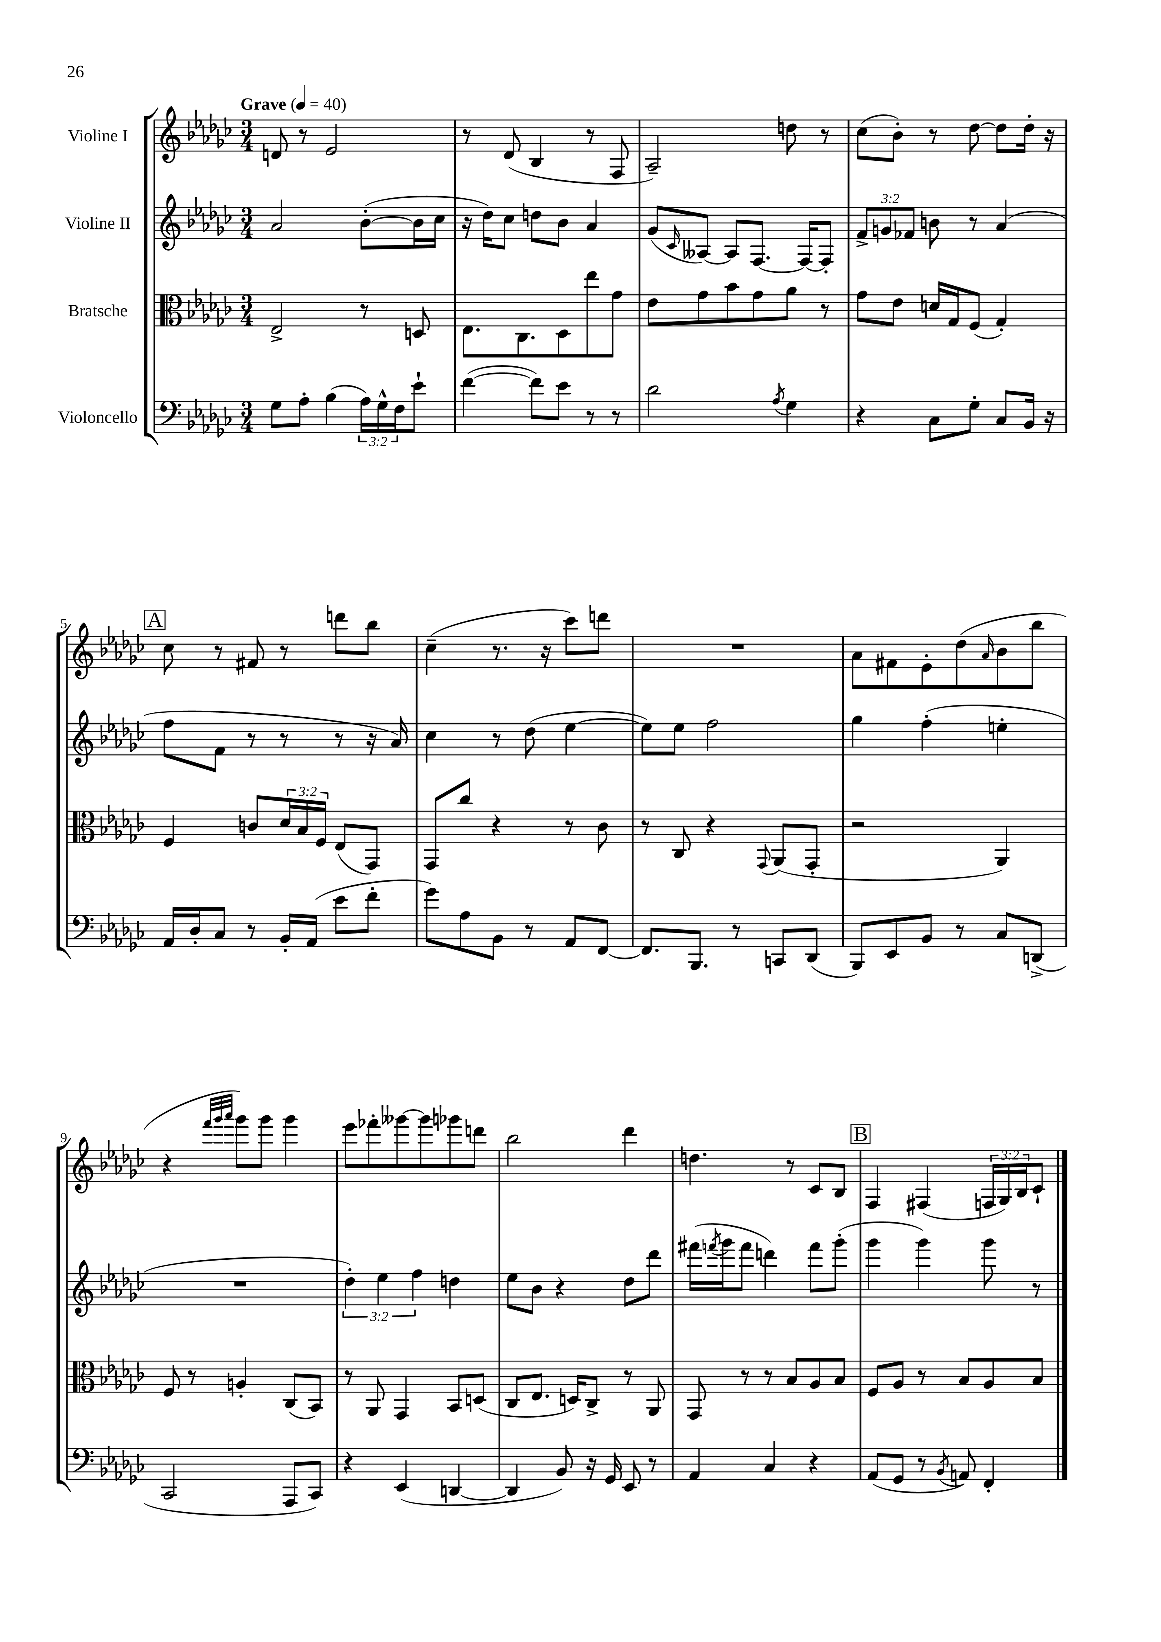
<<
\new StaffGroup <<
\new Staff = "s0" \with { instrumentName = "Violine I" } {
    \clef treble \key ges \major \numericTimeSignature \time 3/4 \override Staff.TupletNumber.text = #tuplet-number::calc-fraction-text \tempo "Grave" 4 = 40
    d'8 r8 ees'2 |
    r8 des'8( bes4 r8 f8 |
    aes2--) d''8 r8 |
    ces''8( bes'8-.) r8 des''8~ des''8 des''16-. r16 |
    \mark \markup { \box "A" } ces''8 r8 fis'8 r8 d'''8 bes''8 |
    ces''4--( r8. r16 ces'''8) d'''8 |
    R2. |
    aes'8 fis'8 ees'8-. des''8( \grace { aes'16 } bes'8 bes''8 |
    r4 \grace { f'''32 ges'''32 aes'''32 } ges'''8) ges'''8 ges'''4 |
    ees'''8 fes'''8-. geses'''8~ geses'''8 ges'''8 d'''8 |
    bes''2 des'''4 |
    d''4. r8 ces'8 bes8 |
    \mark \markup { \box "B" } f4 fis4( \tuplet 3/2 { f16 ges16) bes16 } ces'8-! \bar "|." |
}
\new Staff = "s1" \with { instrumentName = "Violine II" } {
    \clef treble \key ges \major \numericTimeSignature \time 3/4 \override Staff.TupletNumber.text = #tuplet-number::calc-fraction-text
    aes'2 bes'8~-.( bes'16 ces''16 |
    r16 des''16) ces''8 d''8 bes'8 aes'4 |
    ges'8( \grace { ces'16 } aeses8~) aeses8 f8.~ f16~ f8-. |
    \tuplet 3/2 { f'8-> g'8 fes'8 } b'8 r8 aes'4( |
    \mark \markup { \box "A" } f''8 f'8 r8 r8 r8 r16 aes'16) |
    ces''4 r8 des''8( ees''4~ |
    ees''8) ees''8 f''2 |
    ges''4 f''4-.( e''4-. |
    R2. |
    \tuplet 3/2 { des''4-.) ees''4 f''4 } d''4 |
    ees''8 bes'8 r4 des''8 des'''8 |
    fis'''16( \acciaccatura { f'''8 } ges'''16 f'''8 d'''4) f'''8 ges'''8-.( |
    \mark \markup { \box "B" } ges'''4 ges'''4) ges'''8 r8 \bar "|." |
}
\new Staff = "s2" \with { instrumentName = "Bratsche" } {
    \clef alto \key ges \major \numericTimeSignature \time 3/4 \override Staff.TupletNumber.text = #tuplet-number::calc-fraction-text
    ees2-> r8 d8 |
    ees8. ces8. des8 ees''8 ges'8 |
    ees'8 ges'8 bes'8 ges'8 aes'8 r8 |
    ges'8 ees'8 d'16 ges16 f8( ges4-.) |
    \mark \markup { \box "A" } f4 c'8 \tuplet 3/2 { des'16 bes16 f16 } ees8( ges,8) |
    ges,8 ces''8 r4 r8 ces'8 |
    r8 ces8 r4 \appoggiatura { ges,8 } aes,8( ges,8-. |
    r2 aes,4) |
    f8 r8 a4-. ces8( bes,8) |
    r8 aes,8 ges,4 bes,8 d8( |
    ces8 ees8. d16) ces8-> r8 aes,8 |
    ges,8 r8 r8 bes8 aes8 bes8 |
    \mark \markup { \box "B" } f8 aes8 r8 bes8 aes8 bes8 \bar "|." |
}
\new Staff = "s3" \with { instrumentName = "Violoncello" } {
    \clef bass \key ges \major \numericTimeSignature \time 3/4 \override Staff.TupletNumber.text = #tuplet-number::calc-fraction-text
    ges8 aes8-. bes4( \tuplet 3/2 { aes16) ges16-^ f16 } ees'8-! |
    f'4~( f'8) ees'8 r8 r8 |
    des'2 \acciaccatura { aes8 } ges4 |
    r4 ces8 ges8-. ces8 bes,16 r16 |
    \mark \markup { \box "A" } aes,16 des16-. ces8 r8 bes,16-. aes,16( ees'8 f'8-. |
    ges'8) aes8 bes,8 r8 aes,8 f,8~ |
    f,8. bes,,8. r8 c,8 des,8( |
    bes,,8) ees,8 bes,8 r8 ces8 d,8->( |
    ces,2 aes,,8 ces,8) |
    r4 ees,4( d,4~ |
    d,4 bes,8) r16 ges,16 ees,8 r8 |
    aes,4 ces4 r4 |
    \mark \markup { \box "B" } aes,8( ges,8 r8 \acciaccatura { bes,8 } a,8) f,4-. \bar "|." |
}
>>
>>
